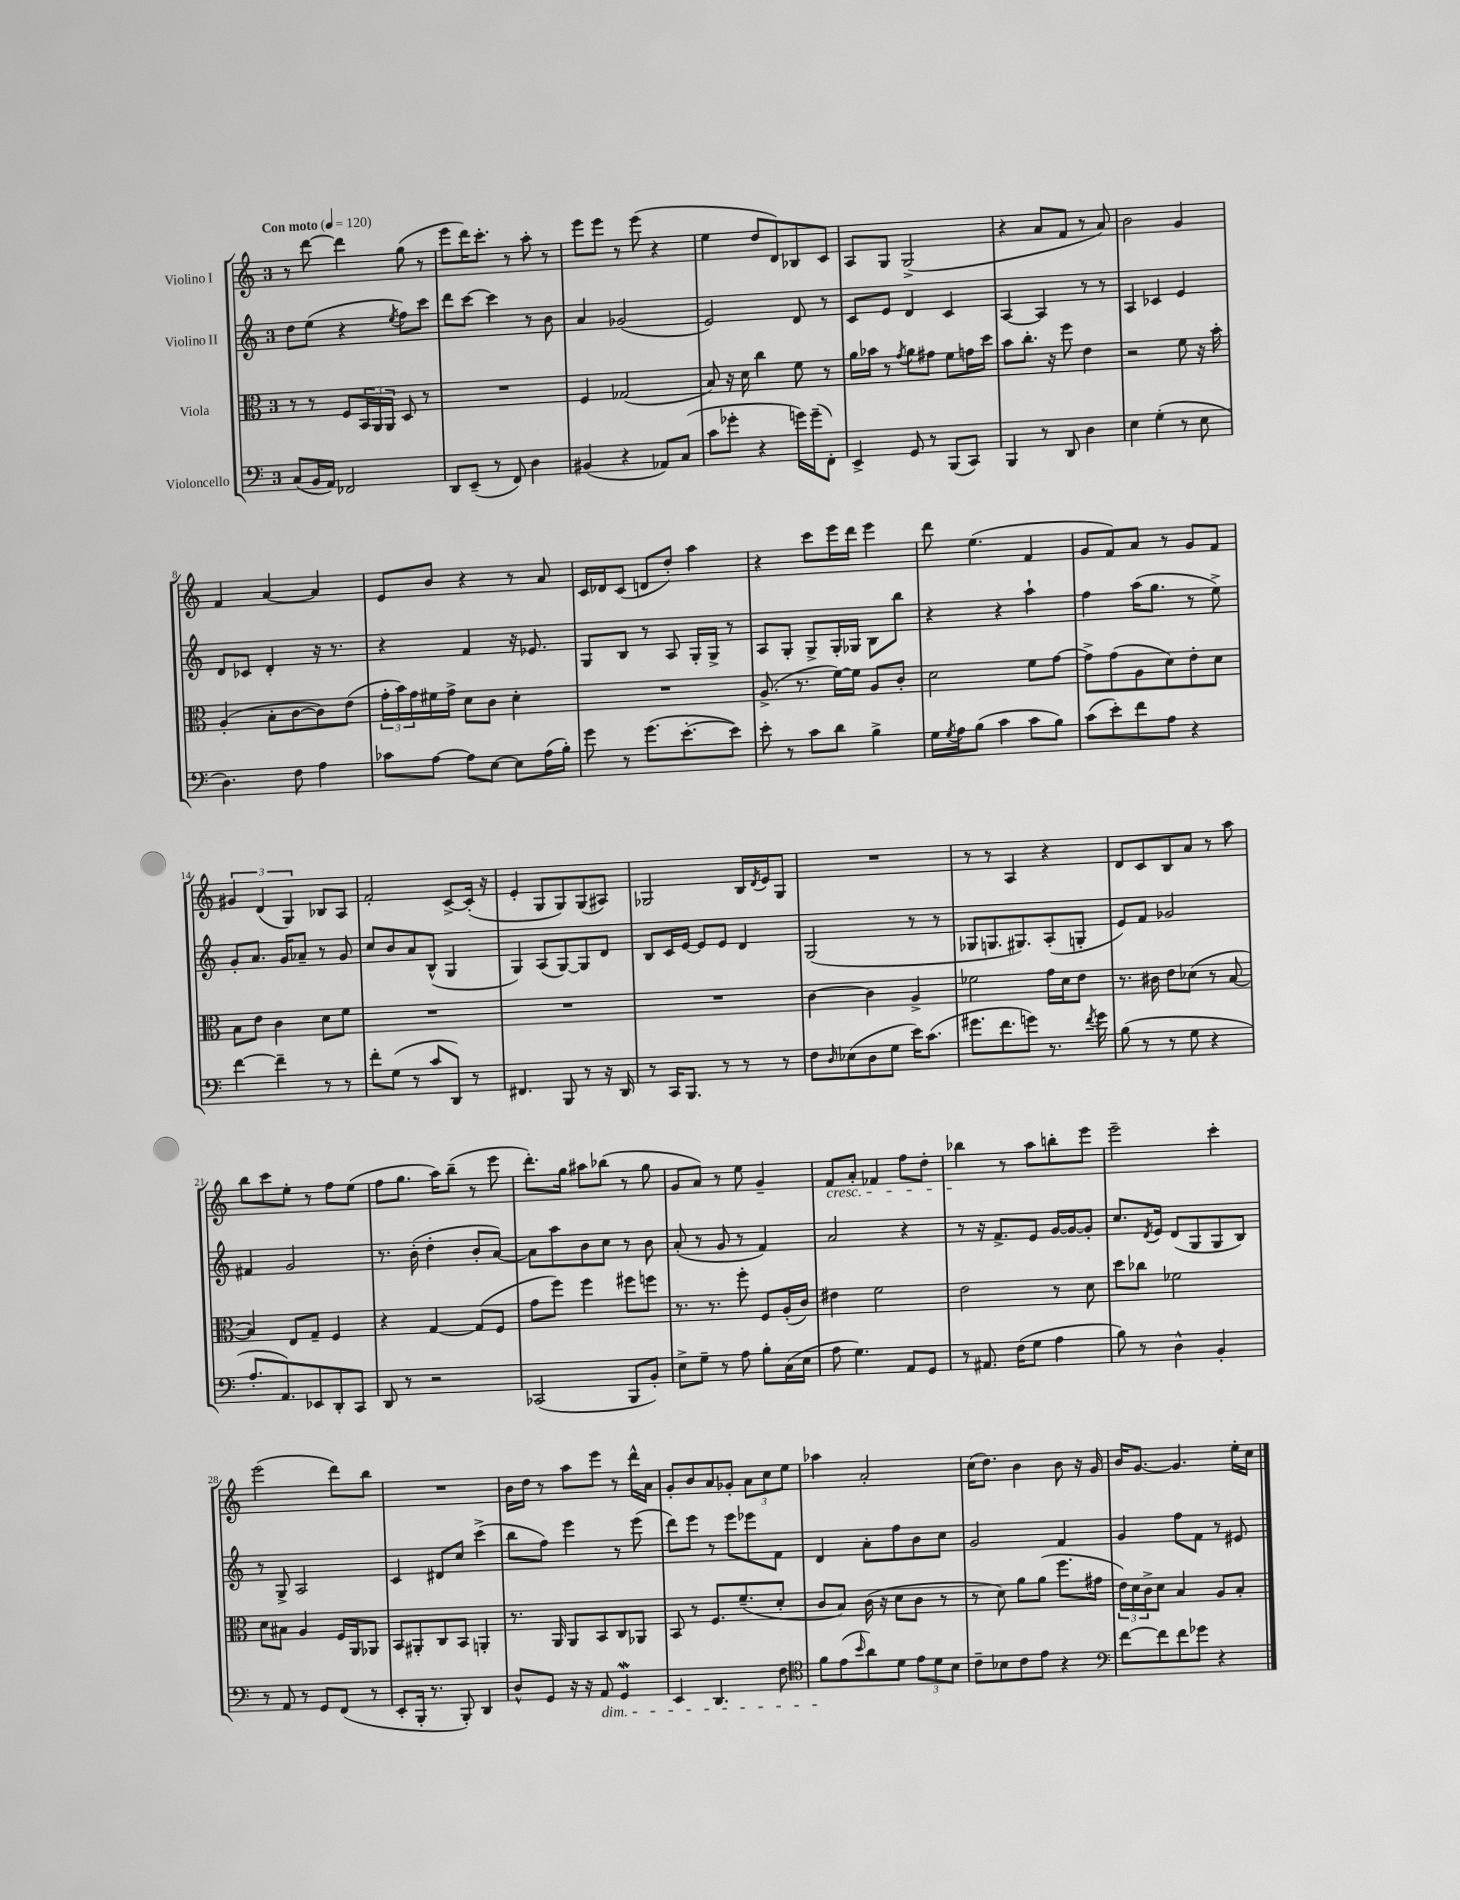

**kern	**kern	**kern	**kern
*staff4	*staff3	*staff2	*staff1
*clefF4	*clefC3	*clefG2	*clefG2
*k[]	*k[]	*k[]	*k[]
*M3/4	*M3/4	*M3/4	*M3/4
*MM120	*MM120	*MM120	*MM120
(8C/L	8r	8dd\L	8r
16BB/L	8r	(8ee\J	[8ddd\
16AA/JJ)	.	.	.
2FF-/	8F/L	4r	4ddd\]
.	24BB/L	.	.
.	24AA/	.	.
.	24AA/JJ	.	.
.	.	8qee/	.
.	8D/	8ff\L)	(8gg\
.	8r	8ccc\J	8r
=	=	=	=
8DD/L	2.r	8ddd\L	8eee\L
(8EE~/J	.	[8ccc\J	16ddd\K)
.	.	.	8.ccc'\J
8r	.	4ccc\]	.
8FF/)	.	.	8r
4D\	.	8r	8aa'\
.	.	8b\	8r
=	=	=	=
(4BB#/	4F/	4a/	8eee\L
.	.	.	8eee\J
4r	(2G-/	(2g-/	8r
.	.	.	(8eee\
8AA-/L)	.	.	4r
(8C/J	.	.	.
=	=	=	=
8c\L	8B/)	2e/)	4ee\
8g-'\J	16r	.	.
.	16d\	.	.
4r	4cc\	.	8dd/L
.	.	.	8d/)
16g\LL)	8f\	8d/	8B-/
(16g~\J	.	.	.
8FF'\J)	8r	8r	8c/J
=	=	=	=
4EE^/	16a\LL	8c/L	8A/L
.	16b-\JJ	.	.
.	8r	8e/J	8G/J
.	8qg/	.	.
8GG/	8a\L	4d/	(2G^/
8r	8g#\J	.	.
(8BBB/L	8f\L	4c/	.
8CC/J)	16g\L	.	.
.	16dd\JJ	.	.
=	=	=	=
4BBB/	8b\L	[4A/	4r
.	8.cc'\J	.	.
8r	.	4A/]	8a/L
.	16r	.	.
8DD/	8ff\	.	8f/J
4D\	4e\	8r	8r
.	.	8r	8a/)
=	=	=	=
4E\	2r	4A/	2b\
(4G'\	.	4c-/	.
8r	8f\	4e/	4g/
8E\	16r	.	.
.	16b'\	.	.
=	=	=	=
4.D\)	(4A'/	8d/L	4f/
.	.	8c-/J	.
.	8B'\L	4d'/	[4a/
8F\	[8c\	.	.
4A\	8c\])	16r	4a/]
.	.	8.r	.
.	(8e\J	.	.
=	=	=	=
8c-\L	24g'\LL	4r	8e/L
.	24b\)	.	.
.	24g\	.	.
[8A\J	16f#\	.	8b/J
.	16g^\JJ	.	.
8A\]L	8d\L	4f/	4r
[8E\J	8c\J	.	.
8E\]L	4d'\	16r	8r
.	.	8.e-/	.
(16A\L	.	.	8a/
16B'\JJ)	.	.	.
=	=	=	=
8g\	2.r	8G/L	16c/LL
.	.	.	16d-/J
8r	.	8B/J	(8c/J
(8.g\L	.	8r	8d/L
.	.	8A/	8dd'/J)
[8.e'\	.	.	.
.	.	16G'/LL	4aa\
.	.	16G^/JJ	.
8e\]J)	.	8r	.
=	=	=	=
8e'\	(8.A^/	8A/L	4r
8r	.	8G'/J	.
.	8.r	.	.
8c\L	.	8G^/L	8ccc\L
8d\J	[16f\LL)	16G'/L	16eee\L
.	16f\]JJ	16G-/JJ	16ddd\JJ
4B^\	8A/L	8B\L	4eee\
.	8c'/J	8bb\J	.
=	=	=	=
16G\LL	2d\	4r	8ddd\
8qG/	.	.	.
16A\J	.	.	.
(8B\J	.	.	(4.ee\
4c\	.	4r	.
8c\L	8f\L	4aa`\	4f/
8B\J)	[8g\J	.	.
=	=	=	=
(8c\L	8g^\]L	4ff\	8g/L
8e'\)	(8g\	.	8f/)
8f\	8A\	(16aa\LK	8a/J
.	.	8.gg\J	.
8A\J	8d\)	.	8r
4r	8e'\	8r	8g/L
.	8d\J	8ee^\)	8f/J
=	=	=	=
[4f\	8B\L	8g'/L	6g#/
.	8e\J	8.a/J	.
.	.	.	(6d/
4f~\]	4c\	.	.
.	.	16g/LK	.
.	.	.	6G/)
.	.	8a-~/J	.
8r	8d\L	8r	8B-/L
8r	8f\J	8g/	8A/J
=	=	=	=
8f'\L	2.r	8cc/L	2f'/
(8G\J	.	8b/	.
8r	.	8a/	.
8c/L	.	(8B^^/J	.
8DD/J)	.	4G/	[8c^/L
8r	.	.	(16c'/]Jk
.	.	.	16r
=	=	=	=
4.FF#/	2.r	4G/)	4e'/
.	.	(8A/L	8G/L
8BBB/	.	[8G/)	8G/)
8r	.	8G/]	(8G/
16r	.	8d/J	8A#/J)
16DD/	.	.	.
=	=	=	=
8r	2.r	8B/L	2G-/
16CC/LK	.	16c/L	.
8.BBB/J	.	[16e/JJ	.
.	.	8e/]L	.
8r	.	8e/J	.
8r	.	4d/	16B/LL
.	.	.	8qd/
.	.	.	16e/J
8r	.	.	8G-/J
=	=	=	=
8F\L	[4c\	(2G/	2.r
16qqD/	.	.	.
(8E-\	.	.	.
8D\	4c\]	.	.
8G\J	.	.	.
16e\LK)	4A^/	8r	.
(8.c\J	.	.	.
.	.	8r	.
=	=	=	=
8.g#\L	2f-\	8G-/L	8r
.	.	8.G/	8r
8.f\	.	.	.
.	.	.	4A/
.	.	8.G#/)	.
8g\J)	.	.	.
8.r	16g\LL	(8A'/	4r
.	16d\J	.	.
.	8e\J	8G'/J	.
8qf/	.	.	.
16g\	.	.	.
=	=	=	=
(8B\	8.r	8e/L)	8d/L
8r	.	8f/J	8c/
.	16c#\	.	.
8r	8e\L	2g-/	8B/
8G\	(8d-\J	.	8a/J
4r	8r	.	8r
.	[8B/	.	8aa\
=	=	=	=
8.A'/L	4B/])	4f#/	8bb\L
.	.	.	8ccc\
8.AA/)	.	.	.
.	8E/L	2g/	8ee'\J
8EE-/	8G~/J	.	8r
8DD'/	4F/	.	8ff\L
8CC/J	.	.	(8ee\J
=	=	=	=
8DD/	4r	8.r	8ff\L
8r	.	.	8.gg\J
.	.	(16b'\	.
2r	[4G/	4dd'\	.
.	.	.	16aa\LK)
.	.	.	(8bb~\J
.	(8G/]L	8b'/L	8r
.	8F/J	[8a/J)	8eee\
=	=	=	=
(2CC-/	8g\L	8a\]L	8.ddd'\L)
.	8ff\J)	8aa\	.
.	.	.	16gg\Jk
.	4ff\	8b\	8aa#\L
.	.	8cc\J	(8bb-\J
8BBB/L	8ff#\L	8r	8r
8BB'/J)	8ff\J	8b\	8gg\
=	=	=	=
8E^\L	8.r	(8a'/	8g/L
8G~\J	.	8r	8a/J)
.	8.r	.	.
8r	.	8g/	8r
8A\	8ff'\	8r	8ee\
8B'\L	8F/L	4f/)	4g~/
(16C\L	(16A'/L	.	.
16E\JJ	16c/JJ)	.	.
=	=	=	=
8A\	4e#\	2a/	8f/L
4.G\)	.	.	8a'/J
.	2f\	.	4f-/
8AA/L	.	4r	8ff\L
8GG/J	.	.	8dd'\J
=	=	=	=
8r	2e\	8r	4bb-\
8.AA#/	.	16r	.
.	.	8.f^/L	.
.	.	.	8r
(16F\LK	.	.	.
8G\J	.	8e/J	8aa\L
4A\	8r	[16g/LL	8bb'\
.	.	16g/_J	.
.	8d\	8g'/]J	8eee\J
=	=	=	=
8B\)	8dd\L	8.cc/L	2eee~\
8r	8cc-\J	.	.
.	.	8qd/	.
.	.	16e/Jk	.
4D^^\	2f-\	(8d/L	.
.	.	8G/	.
4BB'/	.	8G/	4ccc'\
.	.	8B/J)	.
=	=	=	=
8r	8d\L	8r	(2eee\
8AA/	8B#\J	8G^/	.
8r	4A/	2A/	.
8GG/L	.	.	.
(8FF/J	16F/LL	.	8ddd\L)
.	16AA/J	.	.
8r	8AA-/J	.	8bb\J
=	=	=	=
8EE'/L	8BB/L	4c/	2.r
16BBB'/Jk	8AA#'/	.	.
8.r	.	.	.
.	8C/	8d#/L	.
8BBB'/)	8BB/J	8cc/J	.
4DD/	4AA'/	(4ccc^\	.
=	=	=	=
8D^^/L	8.r	8bb\L	16b\LL
.	.	.	16dd\JJ
8GG/J	.	8ff\J)	8r
.	16AA/	.	.
16r	8AA/L	4eee\	8aa\L
16r	.	.	.
8AA/	8BB/	.	8eee\J
4GG/	8C/	8r	8r
.	8AA-/J	(8eee\	16ddd^^\LL
.	.	.	16a\JJ
=	=	=	=
4EE/	8BB/	8ddd\L)	8g'/L
.	8r	8eee\J	8b/
4.DD/	8.F/L	8r	8a/
.	.	8eee\L	8g-'/J
.	(8.f~/	.	.
.	.	8eee-\	12a\L
.	.	.	12cc\
8F\	8d'/J	8f\J	.
.	.	.	12ee\J
=	=	=	=
*clefC4	*	*	*
8f\L	8c/L	4d/	4aa-\
(8e\	8B/J)	.	.
16qqb/	.	.	.
8a\)	(16c\	8a'\L	2a'/
.	16r	.	.
8d\J	8d\L	8ff\	.
12e\L	8c\J	8b\	.
12d\	.	.	.
.	8r	8cc\J	.
12B\J	.	.	.
=	=	=	=
8c~\L	8r	2g/	(16cc\LK
.	.	.	8.dd\J)
8B-\	8d\)	.	.
8c\	8a\L	.	4b\
8e\J	(8a\J	.	.
4r	8.ff\L	4f/	8b\
.	.	.	16r
.	16g#\Jk	.	16g/
=	=	=	=
*clefF4	*	*	*
[8f\L	24e\LL)	4g/	16b/LK
.	24d\	.	.
.	.	.	[8.g/J
.	24c^\J	.	.
8f\]	8d\J	.	.
8f\	4B/	8ff\L	4.g/]
8g-\J	.	8f\J	.
4r	8A/L	8r	.
.	8B'/J	8e#/	16ee'\LL
.	.	.	16cc\JJ
==	==	==	==
*-	*-	*-	*-
